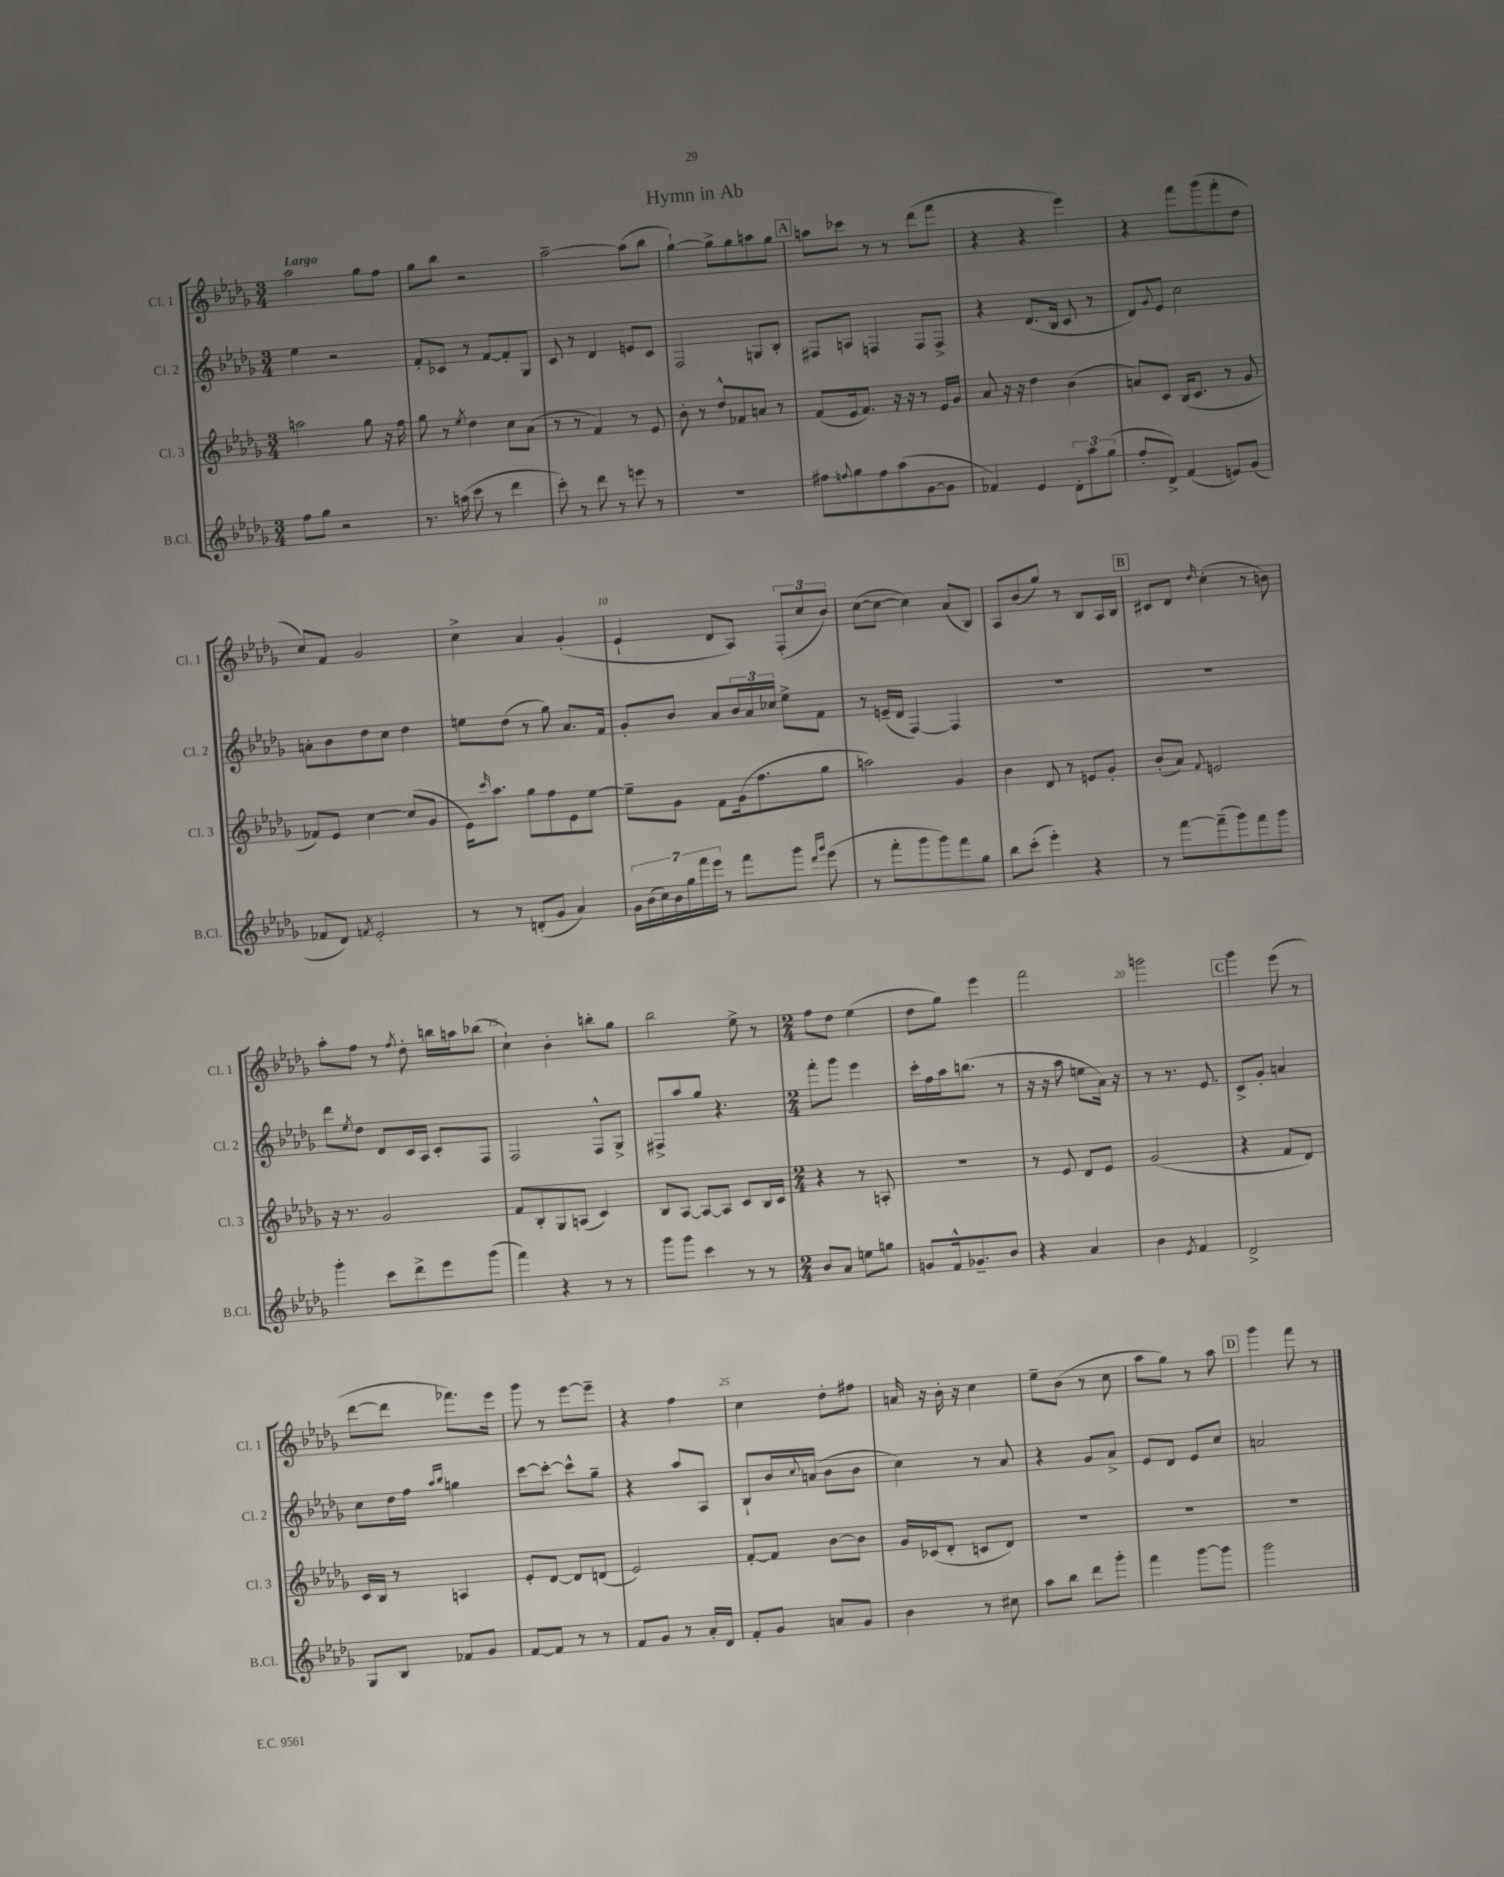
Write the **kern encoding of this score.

**kern	**kern	**kern	**kern
*staff4	*staff3	*staff2	*staff1
*clefG2	*clefG2	*clefG2	*clefG2
*k[b-e-a-d-g-]	*k[b-e-a-d-g-]	*k[b-e-a-d-g-]	*k[b-e-a-d-g-]
*M3/4	*M3/4	*M3/4	*M3/4
8ff\L	2aa\	4ee-\	2aa-\
8gg-\J	.	.	.
2r	.	2r	.
.	8gg-\	.	8gg-\L
.	16r	.	8ff\J
.	16ff\	.	.
=	=	=	=
8.r	8gg-\	8f'/L	8gg-\L
.	8r	8c-/J	8bb-\J
(16aa\	.	.	.
.	8qee-/	.	.
8ccc\	4dd-\	8r	2r
8r	.	[8f/L	.
4ddd-\	8cc\L	8f'/]	.
.	(8a-\J	8G-/J	.
=	=	=	=
8ccc'\)	8r	8c/	[2aa-~\
8r	8r	8r	.
8ddd-\	4f/)	4d-/	.
8r	.	.	.
8eee\	8r	8e/L	(8aa-\]L
8r	8e-/	8c/J	8bb-\J
=	=	=	=
2.r	8b-'\	2F/	[4gg-`\)
.	8r	.	.
.	8dd-^^/L	.	8gg-^\]L
.	8f-/	.	8gg-\
.	8a/J	8G/L	8aa\
.	8r	8B-'/J	8gg-\J
=	=	=	=
8ff#\L	(8f/L	8F#/L	8aa\L
8qqff/	.	.	.
8gg-\	16e-/k	8A/J	8ccc-\J
.	8.f/J)	.	.
8ff\	.	4F/	8r
(8aa-\	16r	.	8r
.	16r	.	.
[8g-\	8r	8F/L	(8ddd-\L
8g-\]J	16e-/LL	8F^/J	8fff\J
.	16g-/JJ	.	.
=	=	=	=
4f-/)	8a-/	4r	4r
.	16r	.	.
.	16r	.	.
4e-/	4dd-\	(8.d-/L	4r
.	.	16B-/Jk	.
12d-'\L	(4b-\	8c/	4eee-\)
12aa-\	.	.	.
.	.	8r	.
(12gg-\J	.	.	.
=	=	=	=
8ff'/L	8a/L)	8d-/L)	4r
.	.	8qqg-/	.
8d-^/J)	8c/J	8e-/J	.
(4f/	(16B-/LK	2cc\	8fff\L
.	8.c/J	.	.
.	.	.	(8ggg-\
8e/L)	8r	.	8fff'\
(8g-/J	8g-/	.	8dd-\J
=	=	=	=
8f-/L	8f-/L)	8a'\L	8cc/L)
8d-/J)	8e-/J	8b-\	8f/J
8qf/	.	.	.
2e-'/	[4cc\	8dd-\	2g-/
.	.	8cc\J	.
.	(8cc/]L	4dd-\	.
.	8g-/J	.	.
=	=	=	=
8r	16e-\LK)	8ee\L	4cc^\
.	16qqccc/	.	.
.	8.aa-\J	.	.
8r	.	(8dd-\J	.
(8d'/L	8gg-\L	8r	4a-/
8g-/J	8ff\	8gg-\)	.
4a-/)	8e-\	8.a-/L	(4g-'/
.	[8ee-\J	.	.
.	.	16f/Jk	.
=	=	=	=
28g-\LL	8ee-~\]L	8g-'/L	4e-`/
(28b-\	.	.	.
28cc\)	.	.	.
28b-\	.	.	.
.	8g-\J	8b-/J	.
28gg-\	.	.	.
28fff\	.	.	.
28eee-\JJ	.	.	.
8r	8f\L	8a-/L	8d-/L
8fff\L	(16g-\k	24b-/L	8A-/J)
.	.	24a-/	.
.	8.ff\	.	.
.	.	24cc-/JJ	.
8ggg-\J	.	8ee-^\L	(12F'/L
.	.	.	12cc/
16qqddd-/LL	.	.	.
16qqggg-/JJ	.	.	.
(8eee-\	8gg-\J	8f\J	.
.	.	.	12b-/J)
=	=	=	=
8r	2aa\)	8r	([8cc\L
8fff'\L	.	(16e~/LL	8cc\_J
.	.	16d-/JJ	.
8ggg-\	.	[4F/)	4cc\])
8ggg-\)	.	.	.
8fff\	4g-/	4F/]	(8a-/L
8gg-\J	.	.	8B-/J)
=	=	=	=
8bb-\L	4b-\	2.r	8A-/L
(8ccc'\J	.	.	(8b-/
4eee-'\)	8d-/	.	8gg-/J)
.	8r	.	8r
4r	8e/L	.	8B-/L
.	8g-'/J	.	16A-/L
.	.	.	16B-/JJ
=	=	=	=
8r	(8b-'/L	2.r	8c#/L
[8fff\L	8a-/J)	.	8d-/J
.	8qqf/	.	16qqdd-/
(8fff~\]	2e/	.	(4cc'\
8ggg-\)	.	.	.
8fff\	.	.	8r
8ggg-\J	.	.	8b\)
=	=	=	=
4ggg-'\	16r	8ddd-\L	8aa-'\L
.	8.r	.	.
.	.	8qee-/	.
.	.	8dd-\J	8ff\J
8ccc\L	2g-/	8d-/L	8r
.	.	.	8qff/
8ddd-^\	.	16c/L	8dd-'\
.	.	16A-/JJ	.
8eee-\	.	8c'/L	16bb\LL
.	.	.	16aa\J
(8ggg-\J	.	8F/J	(8bb-\J
=	=	=	=
4fff\)	8f/L	2F/	4cc`\)
.	8B-'/	.	.
4r	8G-/	.	4b-'\
.	(8A/J	.	.
8r	4c/)	8F^^/L	8bb'\L
8r	.	8G-^/J	8gg-\J
=	=	=	=
8ggg-\L	8B-/L	8F#^/L	2bb-\
8ggg-\J	[8A-/J	8aa-/	.
4ccc\	8A-/_L	8gg-/J	.
.	8A-/]J	4.r	.
8r	8c/L	.	8ee-^\
8r	16B-/L	.	8r
.	16c/JJ	.	.
=	=	=	=
*M2/4	*M2/4	*M2/4	*M2/4
8b-/L	4r	8fff'\L	8ff\L
8a-/J	.	8ggg-\J	8dd-\J
8ee\L	8r	4eee-\	(4ee-\
8gg\J	8A'/	.	.
=	=	=	=
8g/L	2r	16ccc'\LL	8dd-\L
.	.	16ff\	.
16f^^/k	.	16aa-\J	8gg-\J)
8.g-~/	.	(8.bb\J	.
.	.	.	4eee-\
8b-/J	.	8r	.
=	=	=	=
4r	8r	16r	2fff\
.	.	16r	.
.	8e-/	8aa-\	.
4a-/	8d-/L	8ee\L	.
.	8e-/J	16a-\Jk)	.
.	.	16r	.
=	=	=	=
4b-\	(2g-/	8r	2ggg\
.	.	8.r	.
8qe-/	.	.	.
4f/	.	.	.
.	.	8.e-/	.
=	=	=	=
2d-^/	4r	8c^/L	4ggg-\
.	.	8g-'/J	.
.	8f/L	4a/	(8eee-\
.	8d-/J)	.	8r
=	=	=	=
8G-/L	16c/LL	8cc\L	[8ddd-\L
.	16B-/JJ	.	.
8B-/J	8r	16dd-\L	8ddd-\]J
.	.	16ff\JJ	.
.	.	16qqaa-/LL	.
.	.	16qqbb-/JJ	.
8f-/L	4A/	4gg\	8.fff-\L)
8g-/J	.	.	.
.	.	.	16eee-\Jk
=	=	=	=
[8f/L	8e-'/L	[8ccc\L	8ggg-\
8f/]J	[8d-/J	8ccc'\_J	8r
8r	8d-/]L	8ccc^^\]L	[8eee-\L
8r	(8d/J	8gg-~\J	8eee-~\]J
=	=	=	=
8f/L	2e-/)	4r	4r
8g-/J	.	.	.
8r	.	8aa-/L	4ff\
16a-'/LL	.	8A-/J	.
16d-/JJ	.	.	.
=	=	=	=
8f'/L	[8f'/L	8B-`/L	4cc\
8g-/J	8f/]J	16b-/L	.
.	.	8qqcc/	.
.	.	(16a/JJ	.
8a/L	[8b-\L	8b-\L	8dd-'\L
8g-/J	8b-\]J	8b-\J	8ff#\J
=	=	=	=
4b-\	16g-/LL	4cc\)	16a/
.	(16c-/J	.	16r
.	8d-'/J	.	16b-'\
.	.	.	16r
8r	8c/L	8r	4cc\
8cc#\	8d-/J)	8a-/	.
=	=	=	=
8aa-\L	2r	4r	8ee-~\L
8bb-\J	.	.	(8b-\J
8ddd-\L	.	8g-/L	8r
8ggg-'\J	.	8a-^/J	8cc\
=	=	=	=
4fff\	2r	8e-/L	8aa-\L
.	.	8d-/J	8gg-\J)
[8ggg-\L	.	8e-/L	8r
8ggg-\]J	.	8cc/J	8aa-\
=	=	=	=
2ggg-\	2r	2a/	4ggg-\
.	.	.	8fff\
.	.	.	8r
==	==	==	==
*-	*-	*-	*-
